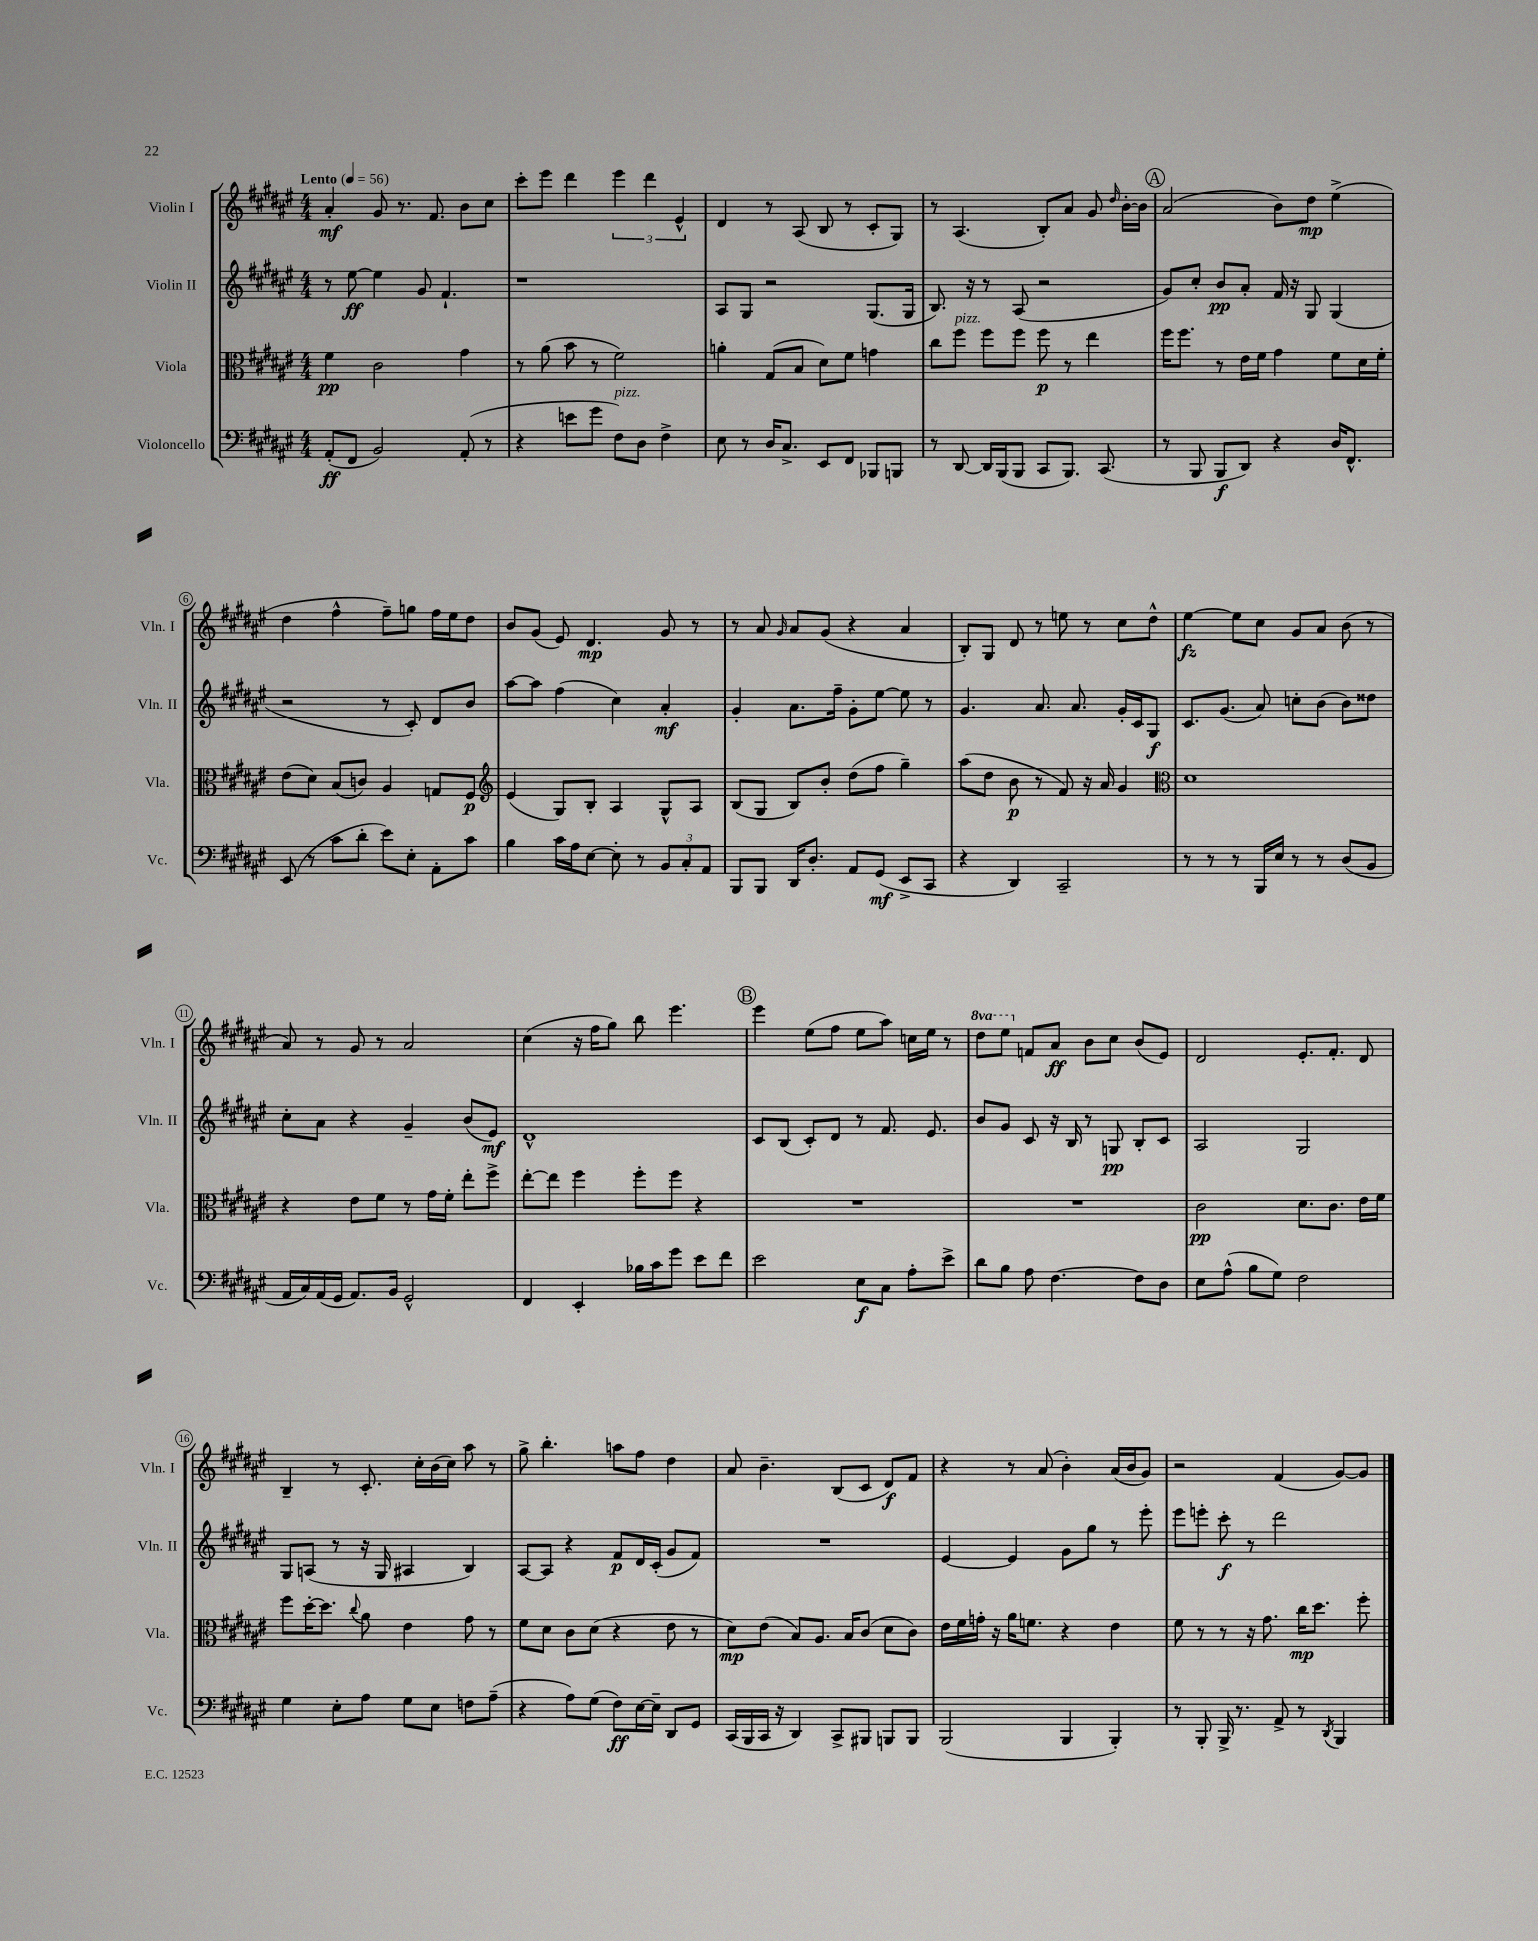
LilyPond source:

<<
\new StaffGroup <<
\new Staff = "s0" \with { instrumentName = "Violin I" shortInstrumentName = "Vln. I" } {
    \clef treble \key fis \major \numericTimeSignature \time 4/4 \set Staff.ottavationMarkups = #ottavation-simple-ordinals \tempo "Lento" 4 = 56
    \autoBeamOff ais'4-.\mf gis'8 r8. fis'8. b'8[ cis''8] |
    cis'''8[-. eis'''8] dis'''4 \tuplet 3/2 { eis'''4 dis'''4 eis'4-^ } |
    dis'4 r8 ais8( b8 r8 cis'8[-. gis8]) |
    r8 ais4.( b8[-.) ais'8] gis'8 \grace { dis''16 } b'16[~-. b'16] |
    \mark \markup { \circle "A" } ais'2( b'8[) dis''8]\mp eis''4->( |
    dis''4 fis''4-^ fis''8[--) g''8] fis''16[ eis''16 dis''8] |
    b'8[ gis'8]( eis'8) dis'4.\mp gis'8 r8 |
    r8 ais'8 \grace { gis'16 } ais'8[ gis'8]( r4 ais'4 |
    b8[-.) gis8] dis'8 r8 e''8 r8 cis''8[ dis''8]-^ |
    eis''4~\fz eis''8[ cis''8] gis'8[ ais'8] b'8( r8 |
    ais'8) r8 gis'8 r8 ais'2 |
    cis''4( r16 fis''16[ gis''8]) b''8 eis'''4. |
    \mark \markup { \circle "B" } eis'''4 eis''8[( fis''8] eis''8[ ais''8]) c''16[ eis''16] r8 |
    \ottava #1 dis'''8[ eis'''8] \ottava #0 f'8[ ais'8]\ff b'8[ cis''8] b'8[( eis'8]) |
    dis'2 eis'8.[-. fis'8.]-. dis'8 |
    b4-- r8 cis'8.-. cis''16[-. b'16( cis''16]) ais''8 r8 |
    gis''8-> b''4.-. a''8[ fis''8] dis''4 |
    ais'8 b'4.-- b8[( cis'8] dis'8[\f) fis'8] |
    r4 r8 ais'8( b'4-.) ais'16[( b'16 gis'8]) |
    r2 fis'4( gis'8[~) gis'8] \bar "|." |
}
\new Staff = "s1" \with { instrumentName = "Violin II" shortInstrumentName = "Vln. II" } {
    \clef treble \key fis \major \numericTimeSignature \time 4/4
    \autoBeamOff r8 eis''8~\ff eis''4 gis'8 fis'4.-! |
    r1 |
    ais8[ gis8] r2 gis8.[( gis16] |
    b8.) r16 r8 ais8( r2 |
    \mark \markup { \circle "A" } gis'8[) cis''8]-. b'8[\pp ais'8]-. fis'16 r16 gis8 gis4( |
    r2 r8 cis'8-.) dis'8[ b'8] |
    ais''8[~ ais''8] fis''4( cis''4) ais'4-.\mf |
    gis'4-. ais'8.[ fis''16]-- gis'8[-. eis''8]~ eis''8 r8 |
    gis'4. ais'8. ais'8. gis'16[-. cis'16 gis8]\f |
    cis'8.[ gis'8.]( ais'8) c''8[-. b'8]( b'8[) disis''8] |
    cis''8[-. ais'8] r4 gis'4-- b'8[( eis'8]\mf) |
    dis'1-^ |
    \mark \markup { \circle "B" } cis'8[ b8]( cis'8[-.) dis'8] r8 fis'8. eis'8. |
    b'8[ gis'8] cis'8 r16 b16 r8 g8\pp b8[-. cis'8] |
    ais2 gis2 |
    gis8[ a8]( r8 r16 gis16 ais4 b4) |
    ais8[~ ais8] r4 fis'8[\p dis'16 cis'16]-.( gis'8[ fis'8]) |
    R1 |
    eis'4~ eis'4 gis'8[ gis''8] r8 eis'''8-. |
    eis'''8[ e'''8]-. cis'''8-.\f r8 dis'''2 \bar "|." |
}
\new Staff = "s2" \with { instrumentName = "Viola" shortInstrumentName = "Vla." } {
    \clef alto \key fis \major \numericTimeSignature \time 4/4
    \autoBeamOff fis'4\pp cis'2 gis'4 |
    r8 ais'8( b'8 r8 fis'2) |
    a'4-. gis8[( b8] dis'8[) fis'8] g'4 |
    cis''8[ fis''8]^\markup { \italic "pizz." } fis''8[ fis''8] fis''8\p r8 eis''4 |
    \mark \markup { \circle "A" } fis''16[ fis''8.] r8 eis'16[ fis'16] gis'4 fis'8[ dis'16 fis'16]-. |
    eis'8[( dis'8]) b8[( c'8]) ais4 g8[ fis8]\p |
    \clef treble eis'4( gis8[) b8]-. ais4 gis8[-^ ais8] |
    b8[( gis8] b8[) b'8]-. dis''8[( fis''8] gis''4--) |
    ais''8[( dis''8] b'8\p r8 fis'8) r16 ais'16 gis'4 |
    \clef alto dis'1 |
    r4 eis'8[ fis'8] r8 gis'16[ fis'16]-. eis''8[-. fis''8]-> |
    eis''8[~-. eis''8] fis''4 fis''8[-. fis''8] r4 |
    \mark \markup { \circle "B" } R1 |
    R1 |
    cis'2\pp dis'8.[ cis'8.] eis'16[ fis'16] |
    fis''8[ dis''16~-. dis''8.] \appoggiatura { cis''8 } ais'8 eis'4 gis'8 r8 |
    fis'8[ dis'8] cis'8[ dis'8]( r4 eis'8 r8 |
    dis'8[\mp) eis'8]( b8[) ais8.] b16[ cis'8]( dis'8[ cis'8]) |
    eis'16[ fis'16 g'16]-. r16 ais'16[ f'8.] r4 eis'4 |
    fis'8 r8 r8 r16 gis'8. cis''16[\mp dis''8.] fis''8-. \bar "|." |
}
\new Staff = "s3" \with { instrumentName = "Violoncello" shortInstrumentName = "Vc." } {
    \clef bass \key fis \major \numericTimeSignature \time 4/4
    \autoBeamOff ais,8[-.\ff( fis,8] b,2) ais,8-.( r8 |
    r4 e'8[ gis'8] fis8[^\markup { \italic "pizz." }) dis8] fis4-> |
    eis8 r8 dis16[ cis8.]-> eis,8[ fis,8] bes,,8[ b,,8] |
    r8 dis,8~ dis,16[ b,,16( b,,8] cis,8[ b,,8.]) cis,8.( |
    \mark \markup { \circle "A" } r8 b,,8 b,,8[\f dis,8]) r4 dis16[ fis,8.]-^ |
    eis,8( r8 cis'8[ dis'8]-. eis'8[) eis8]-. ais,8[-. cis'8] |
    b4 cis'16[ ais16 eis8]~ eis8-. r8 \tuplet 3/2 { b,8[ cis8-. ais,8] } |
    b,,8[ b,,8] dis,16[ dis8.]-. ais,8[ gis,8]\mf( eis,8[-> cis,8] |
    r4 dis,4) cis,2-- |
    r8 r8 r8 b,,16[ eis16] r8 r8 dis8[( b,8] |
    ais,16[ cis16) ais,16( gis,16] ais,8.[) b,16] gis,2-^ |
    fis,4 eis,4-. bes16[ cis'16 gis'8] eis'8[ fis'8] |
    \mark \markup { \circle "B" } eis'2 eis8[\f cis8] ais8[-. eis'8]-> |
    dis'8[ b8] ais8 fis4.~ fis8[ dis8] |
    eis8[ ais8]-^( b8[ gis8]) fis2 |
    gis4 eis8[-. ais8] gis8[ eis8] f8[ ais8]--( |
    r4 ais8[) gis8]( fis8[\ff) eis16~ eis16]-- dis,8[ gis,8] |
    cis,16[( b,,16 cis,16] r16 dis,4) cis,8[-> bis,,8] b,,8[ b,,8] |
    b,,2( b,,4 b,,4-.) |
    r8 b,,8-. b,,16-> r8. ais,8-> r8 \acciaccatura { dis,8 } b,,4 \bar "|." |
}
>>
>>
\layout { \context { \Score \override BarNumber.stencil = #(make-stencil-circler 0.1 0.3 ly:text-interface::print) } }
